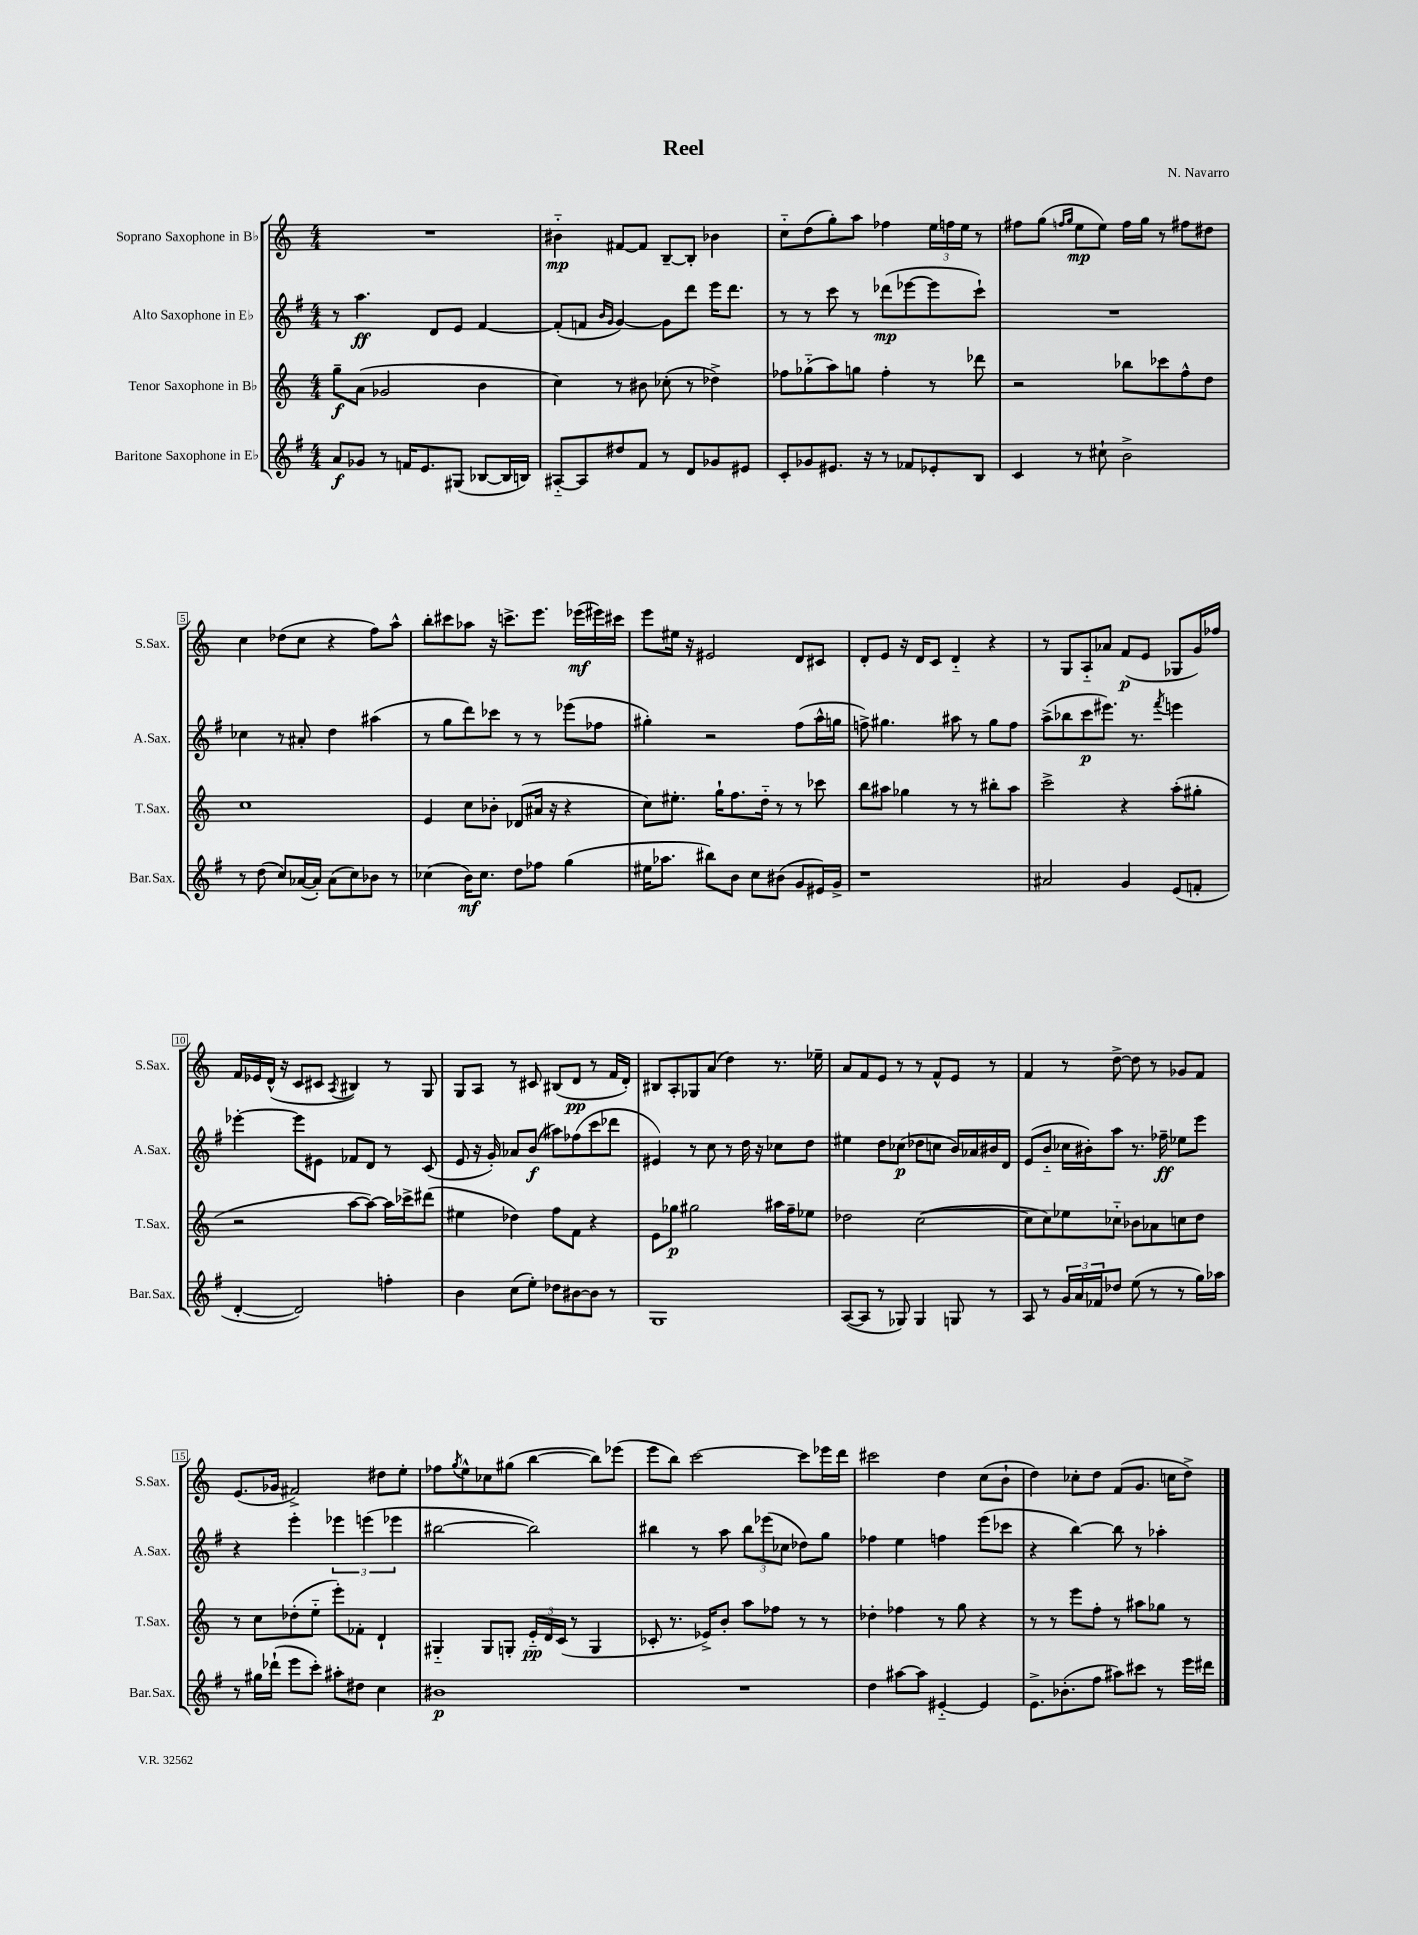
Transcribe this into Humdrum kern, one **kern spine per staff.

**kern	**dynam	**kern	**dynam	**kern	**dynam	**kern	**dynam
*part4	*part4	*part3	*part3	*part2	*part2	*part1	*part1
*staff4	*staff4	*staff3	*staff3	*staff2	*staff2	*staff1	*staff1
*I"Baritone Saxophone in E♭	*	*I"Tenor Saxophone in B♭	*	*I"Alto Saxophone in E♭	*	*I"Soprano Saxophone in B♭	*
*I'Bar.Sax.	*	*I'T.Sax.	*	*I'A.Sax.	*	*I'S.Sax.	*
*clefG2	*	*clefG2	*	*clefG2	*	*clefG2	*
*k[f#]	*	*k[]	*	*k[f#]	*	*k[]	*
*M4/4	*	*M4/4	*	*M4/4	*	*M4/4	*
=1	=1	=1	=1	=1	=1	=1	=1
8a/L	f	8gg~\L	f	8r	.	1r	.
8g-X/J	.	(8a\J	.	4.aa\	ff	.	.
8r	.	2g-X/	.	.	.	.	.
16fn/KL	.	.	.	.	.	.	.
8.e/	.	.	.	.	.	.	.
.	.	.	.	8d/L	.	.	.
(8G#X/J	.	.	.	8e/J	.	.	.
[8B-X/L	.	4b\	.	[4f#/	.	.	.
16B-/L]	.	.	.	.	.	.	.
16Bn/JJ)	.	.	.	.	.	.	.
=2	=2	=2	=2	=2	=2	=2	=2
[8A#X/L	.	4cc\)	.	(8f#'/L]	.	4b#X\	mp
8A#/]	.	.	.	8fn/J	.	.	.
.	.	.	.	16qqb/LL	.	.	.
.	.	.	.	16qqg/JJ	.	.	.
8dd#X/	.	8r	.	[4g/)	.	[8f#X/L	.
8f#/J	.	8b#X\	.	.	.	8f#/J]	.
8r	.	(8cc-X'\	.	8g\L]	.	[8B~/L	.
8d/L	.	8r	.	8ddd\J	.	8B'/J]	.
8g-X/	.	4dd-X^\)	.	16eee\KL	.	4b-X\	.
.	.	.	.	8.ddd\J	.	.	.
8e#X/J	.	.	.	.	.	.	.
=3	=3	=3	=3	=3	=3	=3	=3
8c'/L	.	8ff-X\L	.	8r	.	8cc\L	.
8g-X/	.	(8gg-X\	.	8r	.	(8dd\	.
8.e#X/J	.	8aa\)	.	8ccc\	.	8gg'\)	.
.	.	8ggn\J	.	8r	.	8aa\J	.
16r	.	.	.	.	.	.	.
8r	.	4ff-'\	.	(8ddd-X\L	mp	4ff-X\	.
8f-X/L	.	.	.	[8eee-X\	.	.	.
8e-X'/	.	8r	.	8eee-\]	.	24ee\LL	.
.	.	.	.	.	.	24ffn\	.
.	.	.	.	.	.	24ee\JJ	.
8B/J	.	8ddd-X\	.	8ccc`\J)	.	8r	.
=4	=4	=4	=4	=4	=4	=4	=4
4c/	.	2r	.	1r	.	8ff#X\L	.
.	.	.	.	.	.	(8gg\J	.
.	.	.	.	.	.	16qqffn/LL	.
.	.	.	.	.	.	16qqgg/JJ	.
8r	.	.	.	.	.	8ee\L	mp
8cc#X`\	.	.	.	.	.	8ee\J)	.
2b^\	.	8bb-X\L	.	.	.	16ff\LL	.
.	.	.	.	.	.	16gg\JJ	.
.	.	8ccc-X\	.	.	.	8r	.
.	.	8ff^^\	.	.	.	8ff#X\L	.
.	.	8dd\J	.	.	.	8dd#X\J	.
!!LO:LB:g=z
=5	=5	=5	=5	=5	=5	=5	=5
8r	.	1cc	.	4cc-X\	.	4cc\	.
(8dd\	.	.	.	.	.	.	.
8cc/L)	.	.	.	8r	.	(8dd-X\L	.
([16a-X/L	.	.	.	8a#X'/	.	8cc\J	.
16a-'/JJ])	.	.	.	.	.	.	.
(8a-\L	.	.	.	4dd\	.	4r	.
8cc\)	.	.	.	.	.	.	.
8b-X\J	.	.	.	(4aa#X\	.	8ff\L)	.
8r	.	.	.	.	.	8aa^^\J	.
=6	=6	=6	=6	=6	=6	=6	=6
(4cc-X\	.	4e/	.	8r	.	8bb'\L	.
.	.	.	.	8gg\L	.	8ccc#X\	.
16b\KL)	mf	8cc\L	.	8ddd\)	.	8aa-X\J	.
8.cc-\J	.	.	.	.	.	.	.
.	.	8b-X'\J	.	8ccc-X\J	.	16r	.
.	.	.	.	.	.	8.cccn^\L	.
8dd\L	.	(8d-X/L	.	8r	.	.	.
8ff-X\J	.	16a#X/Jk	.	8r	.	8.eee\J	.
.	.	16r	.	.	.	.	.
(4gg\	.	4r	.	(8eee-X\L	.	.	.
.	.	.	.	.	.	(16eee-X\LL	mf
.	.	.	.	8ff-X\J	.	16eee#X\)	.
.	.	.	.	.	.	16ccc#X\JJ	.
=7	=7	=7	=7	=7	=7	=7	=7
16ee#X\KL	.	8cc\L)	.	4gg#X'\)	.	8eee\L	.
8.aa-X\J	.	.	.	.	.	.	.
.	.	8.ee#X'\J	.	.	.	16ee#X\Jk	.
.	.	.	.	.	.	16r	.
8bb#X\L)	.	.	.	2r	.	2e#X/	.
.	.	16gg`\KL	.	.	.	.	.
8b\J	.	8.ff\	.	.	.	.	.
8cc\L	.	.	.	.	.	.	.
.	.	16dd\Jk	.	.	.	.	.
(8b#X\J	.	8r	.	.	.	.	.
8g/L	.	8r	.	(8ff#\L	.	8d/L	.
16e#X/L)	.	8ccc-X\	.	16aa^^\L	.	8c#X/J	.
16g^/JJ	.	.	.	16ggn\JJ	.	.	.
=8	=8	=8	=8	=8	=8	=8	=8
1r	.	8bb\L	.	8ffn^\)	.	8d'/L	.
.	.	8aa#X\J	.	4.gg#X\	.	8e/J	.
.	.	4gg-X\	.	.	.	16r	.
.	.	.	.	.	.	16d/KL	.
.	.	.	.	.	.	8c/J	.
.	.	8r	.	8aa#X\	.	4d/	.
.	.	8r	.	8r	.	.	.
.	.	8bb#X'\L	.	8gg#\L	.	4r	.
.	.	8aa#\J	.	8ff\J	.	.	.
=9	=9	=9	=9	=9	=9	=9	=9
2a#X/	.	2ccc^\	.	(8aa^\L	.	8r	.
.	.	.	.	8bb-X\	.	8G/L	.
.	.	.	.	8ccc\	p	8A/	.
.	.	.	.	8.eee#X\J)	.	8a-X/J	.
4g/	.	4r	.	.	.	(8f/L	p
.	.	.	.	8.r	.	.	.
.	.	.	.	.	.	8e/J	.
.	.	.	.	8qfff#/	.	.	.
(8e/L	.	(8aa'\L	.	4eeen\	.	8G-X/L	.
8fn'/J	.	8gg#X'\J	.	.	.	16g/L)	.
.	.	.	.	.	.	16ff-X/JJ	.
!!LO:LB:g=z
=10	=10	=10	=10	=10	=10	=10	=10
[4d'/	.	2r	.	[4eee-X'\	.	16f/LL	.
.	.	.	.	.	.	16e-X/	.
.	.	.	.	.	.	(16d^^/JJ	.
.	.	.	.	.	.	16r	.
2d/])	.	.	.	8eee-\L]	.	8c/L	.
.	.	.	.	8e#X\J	.	8c#X/J	.
.	.	.	.	.	.	8qA/	.
.	.	[8aa\L	.	8f-X/L	.	4B#X/)	.
.	.	8aa\J_)	.	8d/J	.	.	.
4ffn'\	.	16aa\LL]	.	8r	.	8r	.
.	.	16ccc-X^\J	.	.	.	.	.
.	.	(8ddd#X\J	.	(8c/	.	8G/	.
=11	=11	=11	=11	=11	=11	=11	=11
4b\	.	4ee#X\	.	8e/	.	8G/L	.
.	.	.	.	16r	.	8A/J	.
.	.	.	.	16g'/)	.	.	.
(8cc\L	.	4dd-X\)	.	8a-X/L	.	8r	.
8ee'\J)	.	.	.	(8b/J	f	8c#X/	.
8dd-X\L	.	8ff\L	.	8aa#X\L)	.	(8B#X/L	.
[8b#X\	.	8f\J	.	(8ff-X\	.	8d/J	pp
8b#\J]	.	4r	.	8ccc\	.	8r	.
8r	.	.	.	8ddd-X\J	.	16f/LL	.
.	.	.	.	.	.	16d'/JJ)	.
=12	=12	=12	=12	=12	=12	=12	=12
1G	.	8e\L	.	4e#X/)	.	8B#X/L	.
.	.	8gg-X\J	p	.	.	8A'/	.
.	.	2gg#X\	.	8r	.	8G-X/	.
.	.	.	.	8cc\	.	(8a/J	.
.	.	.	.	8r	.	4dd\)	.
.	.	.	.	16dd\	.	.	.
.	.	.	.	16r	.	.	.
.	.	16aa#X\LL	.	8cc-X\L	.	8.r	.
.	.	16ff~\J	.	.	.	.	.
.	.	8ee-X\J	.	8dd\J	.	.	.
.	.	.	.	.	.	16ee-X~\	.
=13	=13	=13	=13	=13	=13	=13	=13
([8A/L	.	2dd-X\	.	4ee#X\	.	8a/L	.
8A/J]	.	.	.	.	.	8f/	.
8r	.	.	.	8dd\L	.	8e/J	.
8G-X/)	.	.	.	(8cc-X\J	p	8r	.
4G-/	.	([2cc\	.	8dd-X\L	.	8r	.
.	.	.	.	8ccn\J	.	8f^^/L	.
8Gn/	.	.	.	16b/LL)	.	8e/J	.
.	.	.	.	16a-X/	.	.	.
8r	.	.	.	16b#X/	.	8r	.
.	.	.	.	16d/JJ	.	.	.
=14	=14	=14	=14	=14	=14	=14	=14
8A/	.	8cc\L]	.	(8e/L	.	4f/	.
8r	.	8cc\)	.	8b/J	.	.	.
24g/LL	.	8ee-X\	.	16cc-X\LL	.	8r	.
24a/	.	.	.	.	.	.	.
.	.	.	.	16b#X'\J)	.	.	.
24f-X/J	.	.	.	.	.	.	.
8dd-X/J	.	8cc-X\J	.	8aa\J	.	[8dd^\	.
(8ee\	.	8b-X\L	.	8.r	.	8dd\]	.
8r	.	8a-X\	.	.	.	8r	.
.	.	.	.	16ff-X~\	ff	.	.
8r	.	8ccn\	.	8ee-X\L	.	8g-X/L	.
16gg\LL)	.	8dd\J	.	8eee\J	.	8f/J	.
16aa-X\JJ	.	.	.	.	.	.	.
!!LO:LB:g=z
=15	=15	=15	=15	=15	=15	=15	=15
8r	.	8r	.	4r	.	(8.e/L	.
16gg#X\LL	.	8cc\L	.	.	.	.	.
(16ddd-X`\JJ	.	.	.	.	.	16g-X/Jk	.
8eee\L	.	(8dd-X'\	.	4eee'\	.	2f#X^/)	.
8ccc'\J)	.	8ee\J	.	.	.	.	.
8aa#X'\L	.	8eee'\L)	.	6eee-X\	.	.	.
8dd#X\J	.	8f-X'\J	.	.	.	.	.
.	.	.	.	(6eeen\	.	.	.
4cc\	.	4d`/	.	.	.	8dd#X\L	.
.	.	.	.	6eee-X\	.	.	.
.	.	.	.	.	.	8ee'\J	.
=16	=16	=16	=16	=16	=16	=16	=16
1b#X	p	4G#X/	.	[2bb#X\	.	8ff-X\L	.
.	.	.	.	.	.	8qgg/	.
.	.	.	.	.	.	8ee^^\	.
.	.	8G#/L	.	.	.	8cc-X\	.
.	.	8Gn'/J	.	.	.	(8gg#X\J	.
.	.	24e/LL	pp	2bb#\])	.	[4bb\	.
.	.	24d/	.	.	.	.	.
.	.	(24c/JJ	.	.	.	.	.
.	.	8r	.	.	.	.	.
.	.	4G/	.	.	.	8bb\L])	.
.	.	.	.	.	.	(8eee-X\J	.
=17	=17	=17	=17	=17	=17	=17	=17
1r	.	8c-X'/	.	4bb#X\	.	8eee\L	.
.	.	8.r	.	.	.	8bb\J)	.
.	.	.	.	8r	.	[2ccc\	.
.	.	16e-X^/KL)	.	.	.	.	.
.	.	8b'/J	.	8aa\	.	.	.
.	.	8aa\L	.	12bb#\L	.	.	.
.	.	.	.	(12eee-X\	.	.	.
.	.	8ff-X\J	.	.	.	.	.
.	.	.	.	12cc-X\J	.	.	.
.	.	8r	.	8dd-X\L)	.	8ccc\L]	.
.	.	8r	.	8gg\J	.	16eee-X\L	.
.	.	.	.	.	.	16ddd\JJ	.
=18	=18	=18	=18	=18	=18	=18	=18
4dd\	.	4dd-X'\	.	4ff-X\	.	2ccc#X\	.
[8aa#X\L	.	4ff-X\	.	4ee\	.	.	.
8aa#\J]	.	.	.	.	.	.	.
[4e#X/	.	8r	.	4ffn\	.	4dd\	.
.	.	8gg\	.	.	.	.	.
4e#/]	.	4r	.	(8eee\L	.	(8cc\L	.
.	.	.	.	8ccc-X\J	.	8b`\J	.
=19	=19	=19	=19	=19	=19	=19	=19
8.e^\L	.	8r	.	4r	.	4dd\)	.
.	.	8r	.	.	.	.	.
(8.b-X'\	.	.	.	.	.	.	.
.	.	8eee\L	.	[4bb\)	.	8cc-X'\L	.
8ff#\J	.	8ff'\J	.	.	.	8dd\J	.
8aa#X\L)	.	8r	.	8bb\]	.	(8f/L	.
8ccc#X\J	.	8aa#X\L	.	8r	.	8.g/J	.
8r	.	8gg-X\J	.	4aa-X'\	.	.	.
.	.	.	.	.	.	16ccn\KL	.
16eee\LL	.	8r	.	.	.	8dd^\J)	.
16ddd#X\JJ	.	.	.	.	.	.	.
==	==	==	==	==	==	==	==
*-	*-	*-	*-	*-	*-	*-	*-
